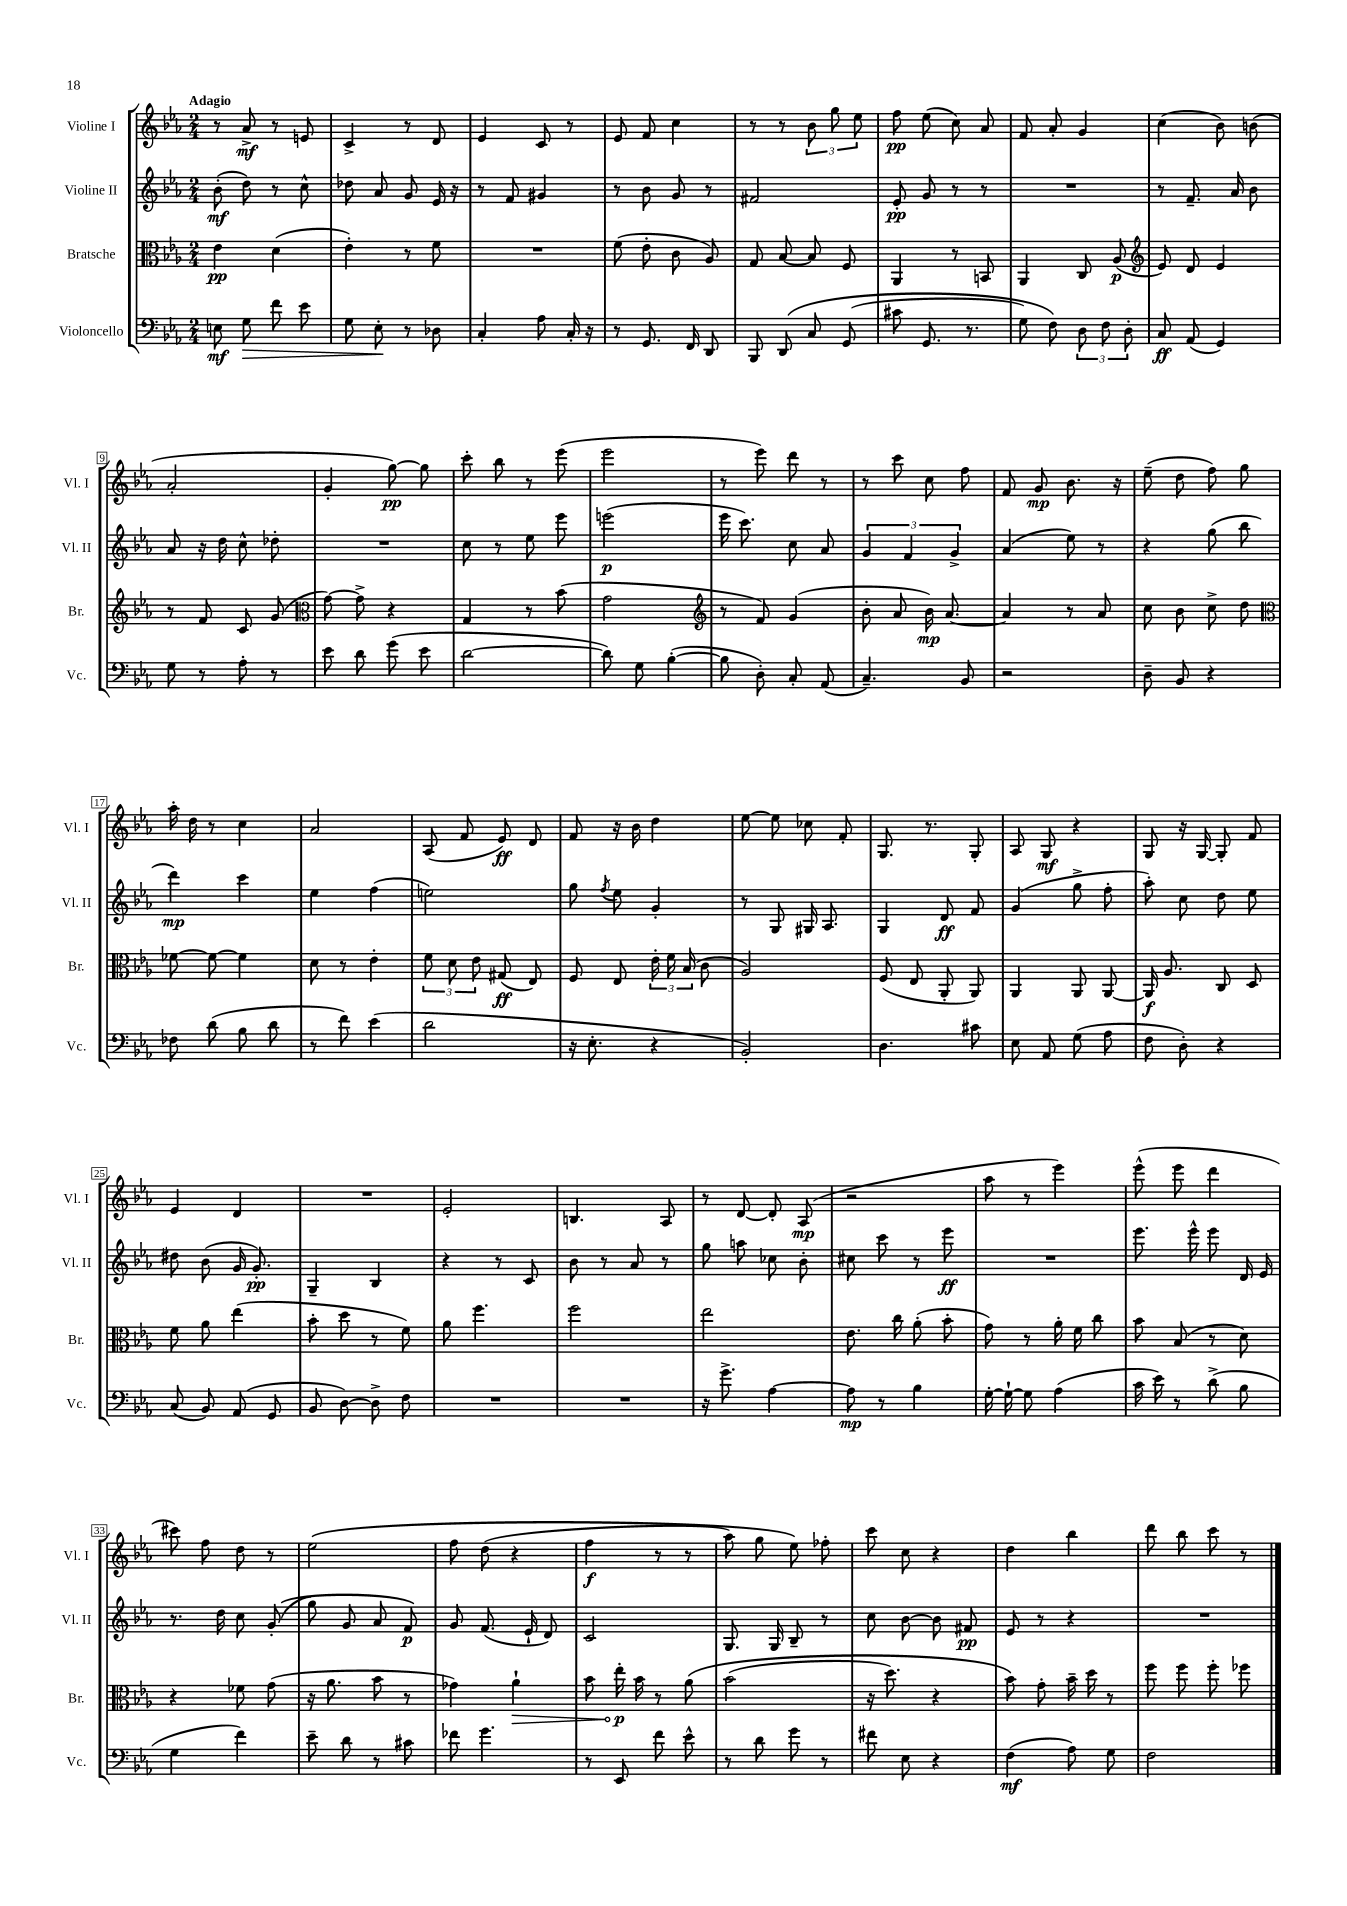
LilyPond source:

<<
\new StaffGroup <<
\new Staff = "s0" \with { instrumentName = "Violine I" shortInstrumentName = "Vl. I" } {
    \clef treble \key ees \major \numericTimeSignature \time 2/4 \tempo "Adagio"
    \autoBeamOff r8 aes'8->\mf r8 e'8 |
    c'4-> r8 d'8 |
    ees'4 c'8 r8 |
    ees'8 f'8 c''4 |
    r8 r8 \tuplet 3/2 { bes'8 g''8 ees''8 } |
    f''8\pp ees''8( c''8) aes'8 |
    f'8 aes'8-. g'4 |
    c''4( bes'8) b'8( |
    aes'2-. |
    g'4-. g''8~\pp) g''8 |
    c'''8-. bes''8 r8 ees'''8( |
    ees'''2 |
    r8 ees'''8) d'''8 r8 |
    r8 c'''8 c''8 f''8 |
    f'8 g'8\mp bes'8. r16 |
    ees''8--( d''8 f''8) g''8 |
    aes''16-. d''16 r8 c''4 |
    aes'2 |
    aes8( f'8 ees'8\ff) d'8 |
    f'8 r16 bes'16 d''4 |
    ees''8~ ees''8 ces''8 f'8-. |
    g8. r8. g8-. |
    aes8 g8\mf r4 |
    g8 r16 g16~ g8-. f'8 |
    ees'4 d'4 |
    R2 |
    ees'2-. |
    b4. aes8 |
    r8 d'8~ d'8-. aes8\mp( |
    r2 |
    aes''8 r8 ees'''4) |
    ees'''8-^( ees'''8 d'''4 |
    cis'''8) f''8 d''8 r8 |
    ees''2\( |
    f''8 d''8( r4 |
    f''4\f r8 r8 |
    aes''8) g''8 ees''8\) fes''8-. |
    c'''8 c''8 r4 |
    d''4 bes''4 |
    d'''8 bes''8 c'''8 r8 \bar "|." |
}
\new Staff = "s1" \with { instrumentName = "Violine II" shortInstrumentName = "Vl. II" } {
    \clef treble \key ees \major \numericTimeSignature \time 2/4
    \autoBeamOff bes'8-.\mf( d''8) r8 c''8-^ |
    des''8 aes'8 g'8 ees'16 r16 |
    r8 f'8 gis'4 |
    r8 bes'8 g'8 r8 |
    fis'2 |
    ees'8-.\pp g'8 r8 r8 |
    R2 |
    r8 f'8.-- aes'16 bes'8 |
    aes'8 r16 d''16 c''8-^ des''8-. |
    R2 |
    c''8 r8 ees''8 ees'''8 |
    e'''2\p( |
    ees'''16 c'''8.) c''8 aes'8 |
    \tuplet 3/2 { g'4 f'4 g'4-> } |
    aes'4( ees''8) r8 |
    r4 g''8( bes''8 |
    d'''4\mp) c'''4 |
    ees''4 f''4( |
    e''2) |
    g''8 \acciaccatura { f''8 } ees''8 g'4-. |
    r8 g8 gis16 aes8. |
    g4 d'8\ff f'8 |
    g'4( g''8-> f''8-. |
    aes''8-.) c''8 d''8 ees''8 |
    dis''8 bes'8( g'16 g'8.-.\pp) |
    g4-- bes4 |
    r4 r8 c'8 |
    bes'8 r8 aes'8 r8 |
    g''8 a''8 ces''8 bes'8-. |
    cis''8 c'''8 r8 ees'''8\ff |
    R2 |
    ees'''8. ees'''16-^ ees'''8 d'16 ees'16 |
    r8. d''16 c''8 g'8-.(\( |
    g''8) g'8 aes'8 f'8\p\) |
    g'8 f'8.( ees'16-! d'8) |
    c'2 |
    g8. g16 bes8-- r8 |
    c''8 bes'8~ bes'8 fis'8\pp |
    ees'8 r8 r4 |
    R2 \bar "|." |
}
\new Staff = "s2" \with { instrumentName = "Bratsche" shortInstrumentName = "Br." } {
    \clef alto \key ees \major \numericTimeSignature \time 2/4
    \autoBeamOff ees'4\pp d'4( |
    ees'4-.) r8 f'8 |
    R2 |
    f'8( ees'8-. c'8 aes8) |
    g8 bes8~ bes8 f8 |
    aes,4 r8 b,8 |
    aes,4 c8 aes8\p( |
    \clef treble ees'8) d'8 ees'4 |
    r8 f'8 c'8 g'8( |
    \clef alto g'8~) g'8-> r4 |
    g4 r8 bes'8( |
    g'2 |
    \clef treble r8 f'8) g'4( |
    bes'8-. aes'8 bes'16\mp) aes'8.~ |
    aes'4 r8 aes'8 |
    c''8 bes'8 c''8-> d''8 |
    \clef alto fes'8~ fes'8~ fes'4 |
    d'8 r8 ees'4-. |
    \tuplet 3/2 { f'8 d'8 ees'8 } gis8\ff( ees8) |
    f8 ees8 \tuplet 3/2 { ees'16-. f'16 bes16( } c'8 |
    aes2) |
    f8( ees8 aes,8-. aes,8) |
    aes,4 aes,8 aes,8~ |
    aes,16\f aes8. c8 d8 |
    f'8 aes'8 ees''4( |
    bes'8-. d''8 r8 f'8) |
    aes'8 f''4. |
    f''2 |
    ees''2 |
    ees'8. c''16 aes'8-.( bes'8-. |
    g'8) r8 aes'16-. f'16 c''8 |
    bes'8 bes8( r8 d'8) |
    r4 fes'8 g'8( |
    r16 aes'8. bes'8 r8 |
    ges'4) \once \override Hairpin.circled-tip = ##t aes'4-!\> |
    bes'8 ees''16-.\p\! bes'16 r8 aes'8\( |
    bes'2( |
    r16 d''8.) r4 |
    bes'8\) g'8-. bes'16-- d''16 r8 |
    f''8 f''8 f''8-. fes''8 \bar "|." |
}
\new Staff = "s3" \with { instrumentName = "Violoncello" shortInstrumentName = "Vc." } {
    \clef bass \key ees \major \numericTimeSignature \time 2/4
    \autoBeamOff e8\mf g8\> f'8 ees'8 |
    g8 ees8-.\! r8 des8 |
    c4-. aes8 c16-. r16 |
    r8 g,8. f,16 d,8 |
    bes,,8 d,8\( c8 g,8( |
    cis'8 g,8. r8. |
    g8) f8\) \tuplet 3/2 { d8 f8 d8-. } |
    c8\ff aes,8( g,4) |
    g8 r8 aes8-. r8 |
    ees'8 d'8 g'8( ees'8 |
    d'2~ |
    d'8) g8 bes4~-.( |
    bes8 d8-.) c8-. aes,8( |
    c4.--) bes,8 |
    r2 |
    d8-- bes,8 r4 |
    fes8 d'8( bes8 d'8 |
    r8 f'8) ees'4( |
    d'2 |
    r16 ees8.-. r4 |
    bes,2-.) |
    d4. cis'8 |
    ees8 aes,8 g8( aes8 |
    f8 d8-.) r4 |
    c8( bes,8) aes,8( g,8 |
    bes,8 d8~) d8-> f8 |
    R2 |
    R2 |
    r16 g'8.-> aes4~ |
    aes8\mp r8 bes4 |
    g16~-. g16~-! g8 aes4( |
    c'16 ees'16) r8 d'8->( bes8 |
    g4 f'4) |
    ees'8-- d'8 r8 cis'8 |
    fes'8 g'4. |
    r8 ees,8 f'8 ees'8-^ |
    r8 d'8 g'8 r8 |
    fis'8 ees8 r4 |
    f4\mf( aes8) g8 |
    f2 \bar "|." |
}
>>
>>
\layout { \context { \Score \override BarNumber.stencil = #(make-stencil-boxer 0.1 0.3 ly:text-interface::print) } }
